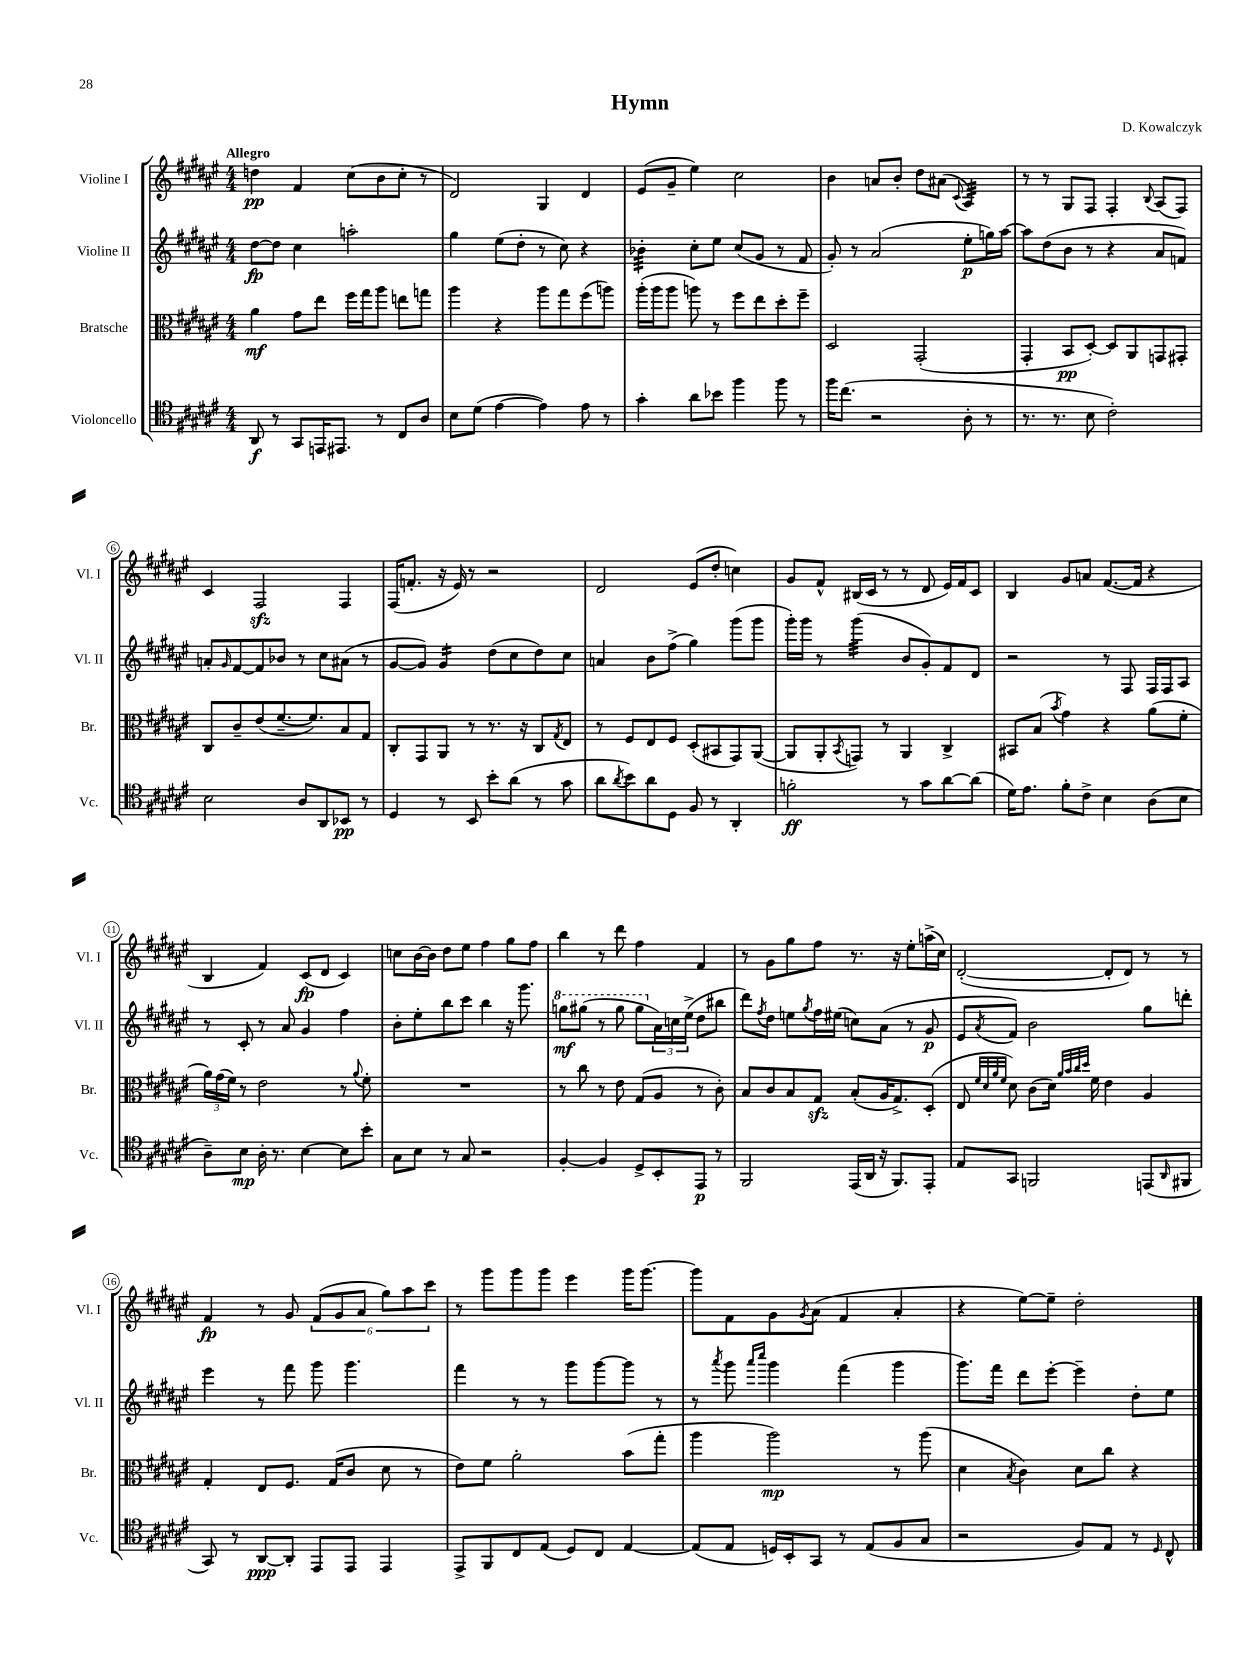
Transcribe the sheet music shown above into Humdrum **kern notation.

**kern	**kern	**kern	**kern
*staff4	*staff3	*staff2	*staff1
*clefC4	*clefC3	*clefG2	*clefG2
*k[f#c#g#d#a#e#]	*k[f#c#g#d#a#e#]	*k[f#c#g#d#a#e#]	*k[f#c#g#d#a#e#]
*M4/4	*M4/4	*M4/4	*M4/4
8AA#	4a#	[8dd#	4dd
8r	.	8dd#]	.
8GG#	8g#	4cc#	4f#
16EE	8ee#	.	.
8.EE#	.	.	.
.	16ff#	2aa'	(8cc#
.	16gg#	.	.
8r	8aa#	.	8b
8C#	8ee	.	8cc#'
8A#	8gg	.	8r
=	=	=	=
8B	4aa#	4gg#	2d#)
(8d#	.	.	.
[4e#	4r	(8ee#	.
.	.	8dd#'	.
4e#])	8aa#	8r	4G#
.	8gg#	8cc#)	.
8e#	(8ff#	4r	4d#
8r	8aa)	.	.
=	=	=	=
4g#'	(16aa#'	4b-'	(8e#
.	16aa#	.	.
.	8aa#	.	8g#~
8a#	8aa)	8cc#'	4ee#)
8b-	8r	8ee#	.
4ff#	8ff#	(8cc#	2cc#
.	8ee#	8g#	.
8ff#	8dd#'	8r	.
8r	8ff#~	8f#	.
=	=	=	=
16ff#	2D#	8g#')	4b
(8.cc#	.	.	.
.	.	8r	.
2r	.	(2a#	8a
.	.	.	8b'
.	(2GG#'	.	8dd#
.	.	.	(8a#
.	.	.	8qqc#
8A#'	.	8ee#'	4A#)
8r	.	16gg)	.
.	.	[16aa#	.
=	=	=	=
8.r	4GG#'	8aa#]	8r
.	.	(8dd#	8r
8.r	.	.	.
.	8BB	8b	8G#
8B	[8D#')	8r	8F#
2c#')	8D#]	4r	4F#'
.	8AA#	.	.
.	.	.	8qqB
.	8GG	8a#	(8A#
.	8GG#'	8f)	8F#)
=	=	=	=
2B	8C#	8a'	4c#
.	.	16qqg#	.
.	8c#~	[8f#	.
.	(8e#	8f#]	2F#
.	[8.f#~	8b-	.
8A#	.	8r	.
.	8.f#])	.	.
8AA#	.	8cc#	.
8BB-	8B	(8a#	4F#
8r	8G#	8r	.
=	=	=	=
4D#	8C#'	[8g#	(16F#
.	.	.	8.f'
.	8GG#	8g#])	.
8r	8AA#	4g#	16r
.	.	.	16e#)
8BB	8r	.	8r
8b'	8.r	(8dd#	2r
(8a#	.	8cc#	.
.	16r	.	.
8r	8C#	8dd#)	.
.	8qG#	.	.
8g#	8E#	8cc#	.
=	=	=	=
8a#	8r	4a	2d#
8qa#	.	.	.
8b)	8F#	.	.
8a#	8E#	8b	.
8D#	8F#	(8ff#^	.
8F#	(8D#'	4gg#)	(8e#
8r	8BB#	.	8dd#'
4AA#'	8GG#)	(8ggg#	4cc)
.	([8AA#	8ggg#	.
=	=	=	=
2f'	8AA#]	16ggg#')	8g#
.	.	16ggg#	.
.	8AA#'	8r	8f#^^
.	8qBB	.	.
.	8GG)	(4ggg#	(16B#
.	.	.	16c#
.	8r	.	8r
8r	4AA#	8b	8r
8g#	.	8g#')	8d#
[8a#	4C#^	8f#	16e#)
.	.	.	16f#
(8a#]	.	8d#	8c#
=	=	=	=
16d#)	8BB#	2r	4B
8.e#	.	.	.
.	(8B	.	.
.	8qb	.	.
8f#'	4g#)	.	8g#
8c#^	.	.	8a
4B	4r	8r	([8.f#
.	.	8F#	.
.	.	.	16f#]
(8A#	(8a#	16F#	4r
.	.	16F#	.
8B	8f#'	8A#	.
=	=	=	=
8A#~)	24a#)	8r	4B
.	(24g#	.	.
.	24f#)	.	.
8B	8r	8c#'	.
16A#'	2e#	8r	4f#)
8.r	.	.	.
.	.	8a#	.
[4B	.	4g#	(8c#
.	.	.	8d#
8B]	8r	4ff#	4c#)
.	8qqa#	.	.
8b'	8f#'	.	.
=	=	=	=
8G#	1r	8b'	8cc
8B	.	8ee#'	[16b
.	.	.	16b]
8r	.	8bb	8dd#
8G#	.	8ccc#	8ee#
2r	.	4bb	4ff#
.	.	16r	8gg#
.	.	8.ggg#	.
.	.	.	8ff#
=	=	=	=
[4F#'	8r	8ggg	4bb
.	8cc#	(8ggg#	.
4F#]	8r	8r	8r
.	8e#	8ggg#	8ddd#
8D#^	(8G#	8ggg#	4ff#
8BB'	8A#	24a#)	.
.	.	24cc	.
.	.	(24ee#^	.
8EE#	8r	8dd#	4f#
8r	8c#')	8bb#	.
=	=	=	=
2FF#	8B	8ddd#)	8r
.	.	8qff#	.
.	8c#	8dd#	8g#
.	8B	8ee	8gg#
.	.	8qgg#	.
.	8G#	16ff#	8ff#
.	.	(16ee#	.
(16EE#	(8B'	8cc)	8.r
16AA#	.	.	.
16r	16A#	(8a#	.
8.FF#)	8.G#^)	.	16r
.	.	8r	8ee#'
8EE#'	(8D#'	8g#	(16aa^
.	.	.	16cc#)
=	=	=	=
8E#	8E#	8e#	([2d#'
.	32qqf#	.	.
.	32qqd#	.	.
.	32qqa#	.	.
.	32qqf#	8qa#	.
8GG#	8d#)	8f#)	.
2FF	(8c#	2b	.
.	16d#)	.	.
.	32qqa#	.	.
.	32qqb	.	.
.	32qqcc#	.	.
.	32qqdd#	.	.
.	16f#	.	.
.	4e#	.	8d#']
.	.	.	8d#)
(8EE	4A#	8gg#	8r
16qqAA#	.	.	.
8FF#	.	8ddd'	8r
=	=	=	=
8GG#)	4G#'	4eee#	4f#
8r	.	.	.
[8AA#	8E#	8r	8r
8AA#']	8.F#	8fff#	8g#
8EE#	.	8ggg#	(12f#
.	(16G#	.	.
.	.	.	12g#
8EE#	8c#	4.ggg#	.
.	.	.	12a#
4EE#	8d#	.	12gg#)
.	.	.	12aa#
.	8r	.	.
.	.	.	12ccc#
=	=	=	=
8EE#^	8e#)	4fff#	8r
8FF#	8f#	.	8ggg#
8C#	2a#'	8r	8ggg#
(8E#	.	8r	8ggg#
8D#)	.	8ggg#	4eee#
8C#	.	[8ggg#	.
[4E#	(8b	8ggg#]	16ggg#
.	.	.	[8.ggg#
.	8gg#'	8r	.
=	=	=	=
(8E#]	4aa#	8r	8ggg#]
.	.	8qaaa#	.
8E#	.	8ggg#	8f#
.	.	16qqaaa#	.
.	.	16qqcccc#	.
16D)	2aa#)	4ggg#	8g#
16BB'	.	.	.
.	.	.	8qg#
8GG#	.	.	(8a#
8r	.	(4fff#	4f#
(8E#	.	.	.
8F#	8r	4ggg#	4a#'
8G#	(8aa#	.	.
=	=	=	=
2r	4d#	8.ggg#)	4r
.	.	16fff#	.
.	8qB	.	.
.	4c#)	8ddd#	[8ee#)
.	.	[8eee#'	8ee#~]
8F#)	8d#	4eee#~]	2dd#'
8E#	8cc#	.	.
8r	4r	8dd#'	.
16qqD#	.	.	.
8C#^^	.	8ee#	.
==	==	==	==
*-	*-	*-	*-
